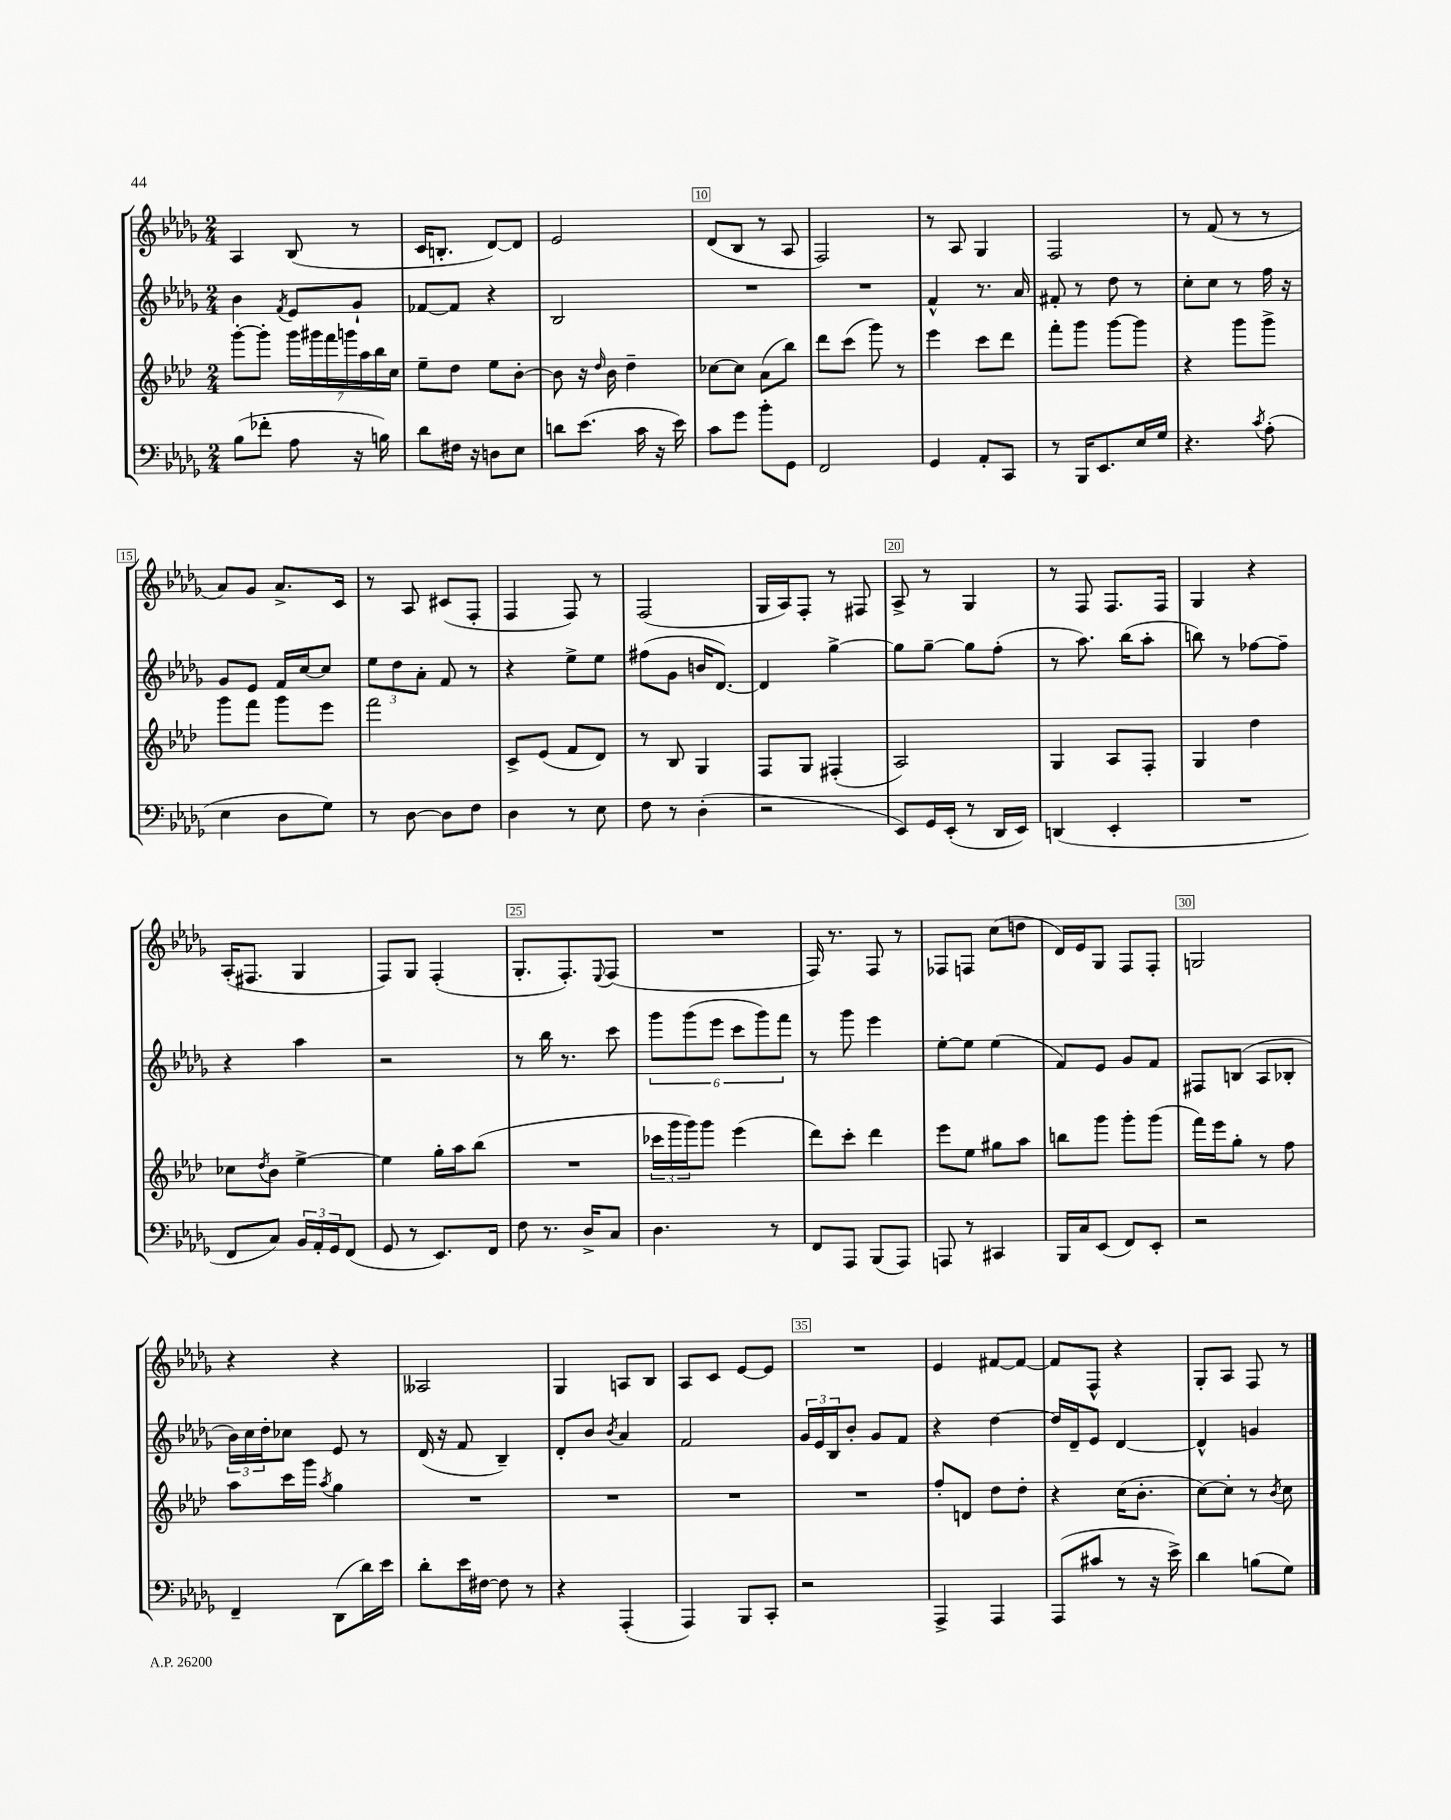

**kern	**kern	**kern	**kern
*staff4	*staff3	*staff2	*staff1
*clefF4	*clefG2	*clefG2	*clefG2
*k[b-e-a-d-g-]	*k[b-e-a-d-]	*k[b-e-a-d-g-]	*k[b-e-a-d-g-]
*M2/4	*M2/4	*M2/4	*M2/4
(8B-\L	[8ggg'\L	4b-\	4A-/
8f-'\J	8ggg'\]J	.	.
.	.	8qf/	.
8A-\	28ggg\LL	8e-/L	(8B-/
.	28ggg#\	.	.
.	28fff\	.	.
.	28ggg\	.	.
16r	.	8g-`/J	8r
.	28aa-\	.	.
.	28bb-\	.	.
16B\)	.	.	.
.	28cc\JJ	.	.
=	=	=	=
8d-\L	8ee-~\L	[8f-/L	16c/LK
.	.	.	8.B'/J
16F#\Jk	8dd-\J	8f-/]J	.
16r	.	.	.
8D\L	8ee-\L	4r	[8d-/L)
8E-\J	[8b-'\J	.	8d-/]J
=	=	=	=
8d\L	8b-\]	2B-/	2e-/
(8.e-\J	16r	.	.
.	16qqdd-/	.	.
.	16b-\	.	.
.	4dd-~\	.	.
16c\	.	.	.
16r	.	.	.
16e-\)	.	.	.
=	=	=	=
8c\L	[8cc-\L	2r	(8d-/L
8g-\J	8cc-\]J	.	8B-/J
8b-'\L	(8a-\L	.	8r
8GG-\J	8bb-\J)	.	8A-/
=	=	=	=
2FF/	8ddd-\L	2r	2F/)
.	(8ccc\J	.	.
.	8ggg\)	.	.
.	8r	.	.
=	=	=	=
4GG-/	4eee-\	4f^^/	8r
.	.	.	8A-/
8AA-'/L	8ccc\L	8.r	4G-/
8CC/J	8ddd-\J	.	.
.	.	16a-/	.
=	=	=	=
8r	8fff'\L	8f#'/	2F/
16BBB-/LK	8ggg\J	8r	.
8.EE-/	.	.	.
.	[8ggg\L	8dd-\	.
16E-/L	8ggg\]J	8r	.
16G-/JJ	.	.	.
=	=	=	=
4.r	4r	8cc'\L	8r
.	.	8cc\J	(8f/
.	8ggg\L	8r	8r
8qc/	.	.	.
(8A-'\	8ggg^\J	16ff\	8r
.	.	16r	.
=	=	=	=
4E-\	8ggg\L	8g-/L	8a-/L)
.	8fff\J	8e-/J	8g-/J
8D-\L	8ggg\L	16f/LL	8.a-^/L
.	.	[16cc/J	.
8G-\J)	8eee-\J	8cc/]J	.
.	.	.	16c/Jk
=	=	=	=
8r	2fff\	12ee-\L	8r
.	.	12dd-\	.
[8D-\	.	.	8A-/
.	.	12a-'\J	.
8D-\]L	.	8f/	(8c#/L
8F\J	.	8r	8F'/J
=	=	=	=
4D-\	8c^/L	4r	4F/
.	(8e-/J	.	.
8r	8f/L	8ee-^\L	8F/)
8E-\	8d-/J)	8ee-\J	8r
=	=	=	=
8F\	8r	(8ff#\L	(2F/
8r	8B-/	8g-\J	.
(4D-'\	4G/	16b/LK	.
.	.	[8.d-/J)	.
=	=	=	=
2r	8F/L	4d-/]	16G-/LL
.	.	.	16A-/J)
.	8G/J	.	8F'/J
.	(4F#'/	[4gg-^\	8r
.	.	.	8F#/
=	=	=	=
8EE-/L)	2A-/)	8gg-\]L	8A-^/
16GG-/L	.	[8gg-~\J	8r
(16EE-'/JJ	.	.	.
8r	.	8gg-\]L	4G-/
16DD-/LL	.	(8ff'\J	.
16EE-/JJ)	.	.	.
=	=	=	=
(4DD/	4G/	8r	8r
.	.	8.aa-\)	8F/
4EE-'/	8A-/L	.	8.F/L
.	.	(16bb-\LK	.
.	8F'/J	8aa-'\J	.
.	.	.	16F/Jk
=	=	=	=
2r	4G/	8bb\)	4G-/
.	.	8r	.
.	4dd-\	[8ff-\L	4r
.	.	8ff-~\]J	.
=	=	=	=
8FF/L	8cc-\L	4r	(16A-'/LK
.	.	.	8.F#/J
.	8qdd-/	.	.
8C/J)	8b-\J	.	.
24BB-/LL	[4ee-^\	4aa-\	4G-/
24AA-'/	.	.	.
24GG-/J	.	.	.
(8FF/J	.	.	.
=	=	=	=
8GG-/	4ee-\]	2r	8F/L)
8r	.	.	8G-/J
8.EE-/L)	16gg'\LL	.	(4F'/
.	16aa-\J	.	.
.	(8bb-\J	.	.
16FF/Jk	.	.	.
=	=	=	=
8F\	2r	8r	8.G-'/L
8.r	.	16bb-\	.
.	.	8.r	8.F'/)
16D-^/LK	.	.	.
.	.	.	8qqE-/
8C/J	.	8ccc\	(8F/J
=	=	=	=
4.D-\	24ccc-\LL	12ggg-\L	2r
.	24ggg\	.	.
.	24ggg\J)	(12ggg-\	.
.	8ggg\J	.	.
.	.	12eee-\J	.
.	(4eee-\	12ccc\L	.
.	.	12ggg-\)	.
8r	.	.	.
.	.	12fff\J	.
=	=	=	=
8FF/L	8ddd-\L)	8r	16F/)
.	.	.	8.r
8AAA-/J	8ccc'\J	8ggg-\	.
(8BBB-/L	4ddd-\	4eee-\	8F/
8AAA-/J)	.	.	8r
=	=	=	=
8AAA/	8eee-\L	[8ee-'\L	8F-/L
8r	8ee-\J	8ee-\]J	8F/J
4CC#/	8gg#\L	(4ee-\	(8cc\L
.	8aa-\J	.	8dd\J
=	=	=	=
16BBB-/LL	8bb\L	8f/L)	16d-/LL)
16C/J	.	.	16e-/J
(8EE-/J	8ggg\J	8e-/J	8G-/J
8FF/L)	8ggg'\L	8g-/L	8F/L
8EE-'/J	(8ggg\J	8f/J	8F'/J
=	=	=	=
2r	16fff\LL)	8F#/L	2G/
.	16eee-\J	.	.
.	8gg'\J	(8B/J	.
.	8r	8A-/L	.
.	8ff\	8B-'/J	.
=	=	=	=
4FF~/	8aa-\L	24b-\LL)	4r
.	.	24cc\	.
.	.	24dd-'\J	.
.	16ccc\L	8cc-\J	.
.	16ggg\JJ	.	.
.	8qaa-/	.	.
(8DD-\L	4gg\	8e-/	4r
16d-\L)	.	8r	.
16e-\JJ	.	.	.
=	=	=	=
8d-'\L	2r	(16d-/	2A--/
.	.	16r	.
16e-\L	.	8f/	.
[16F#\JJ	.	.	.
8F#\]	.	4B-~/)	.
8r	.	.	.
=	=	=	=
4r	2r	8d-'/L	4G-/
.	.	8b-/J	.
.	.	8qb-/	.
(4AAA-'/	.	4a-/	8A/L
.	.	.	8B-/J
=	=	=	=
4AAA-/)	2r	2f/	8A-/L
.	.	.	8c/J
8BBB-/L	.	.	[8e-/L
8CC'/J	.	.	8e-/]J
=	=	=	=
2r	2r	24g-/LL	2r
.	.	24e-/	.
.	.	24B-/J	.
.	.	8b-'/J	.
.	.	8g-/L	.
.	.	8f/J	.
=	=	=	=
4AAA-^/	8ff'/L	4r	4e-/
.	8d/J	.	.
4AAA-/	8dd-\L	[4dd-\	[8f#/L
.	8dd-'\J	.	8f#/_J
=	=	=	=
(8AAA-/L	4r	16dd-/]LL	8f#/]L
.	.	16d-~/J	.
8c#/J	.	8e-/J	8F^^/J
8r	(16cc\LK	[4d-/	4r
.	8.b-'\J	.	.
16r	.	.	.
16e-^\)	.	.	.
=	=	=	=
4d-\	[8cc\L)	4d-^^/]	8G-'/L
.	8cc'\]J	.	8A-/J
(8B\L	8r	4g/	8F/
.	8qb-/	.	.
8G-\J)	8cc\	.	8r
==	==	==	==
*-	*-	*-	*-
